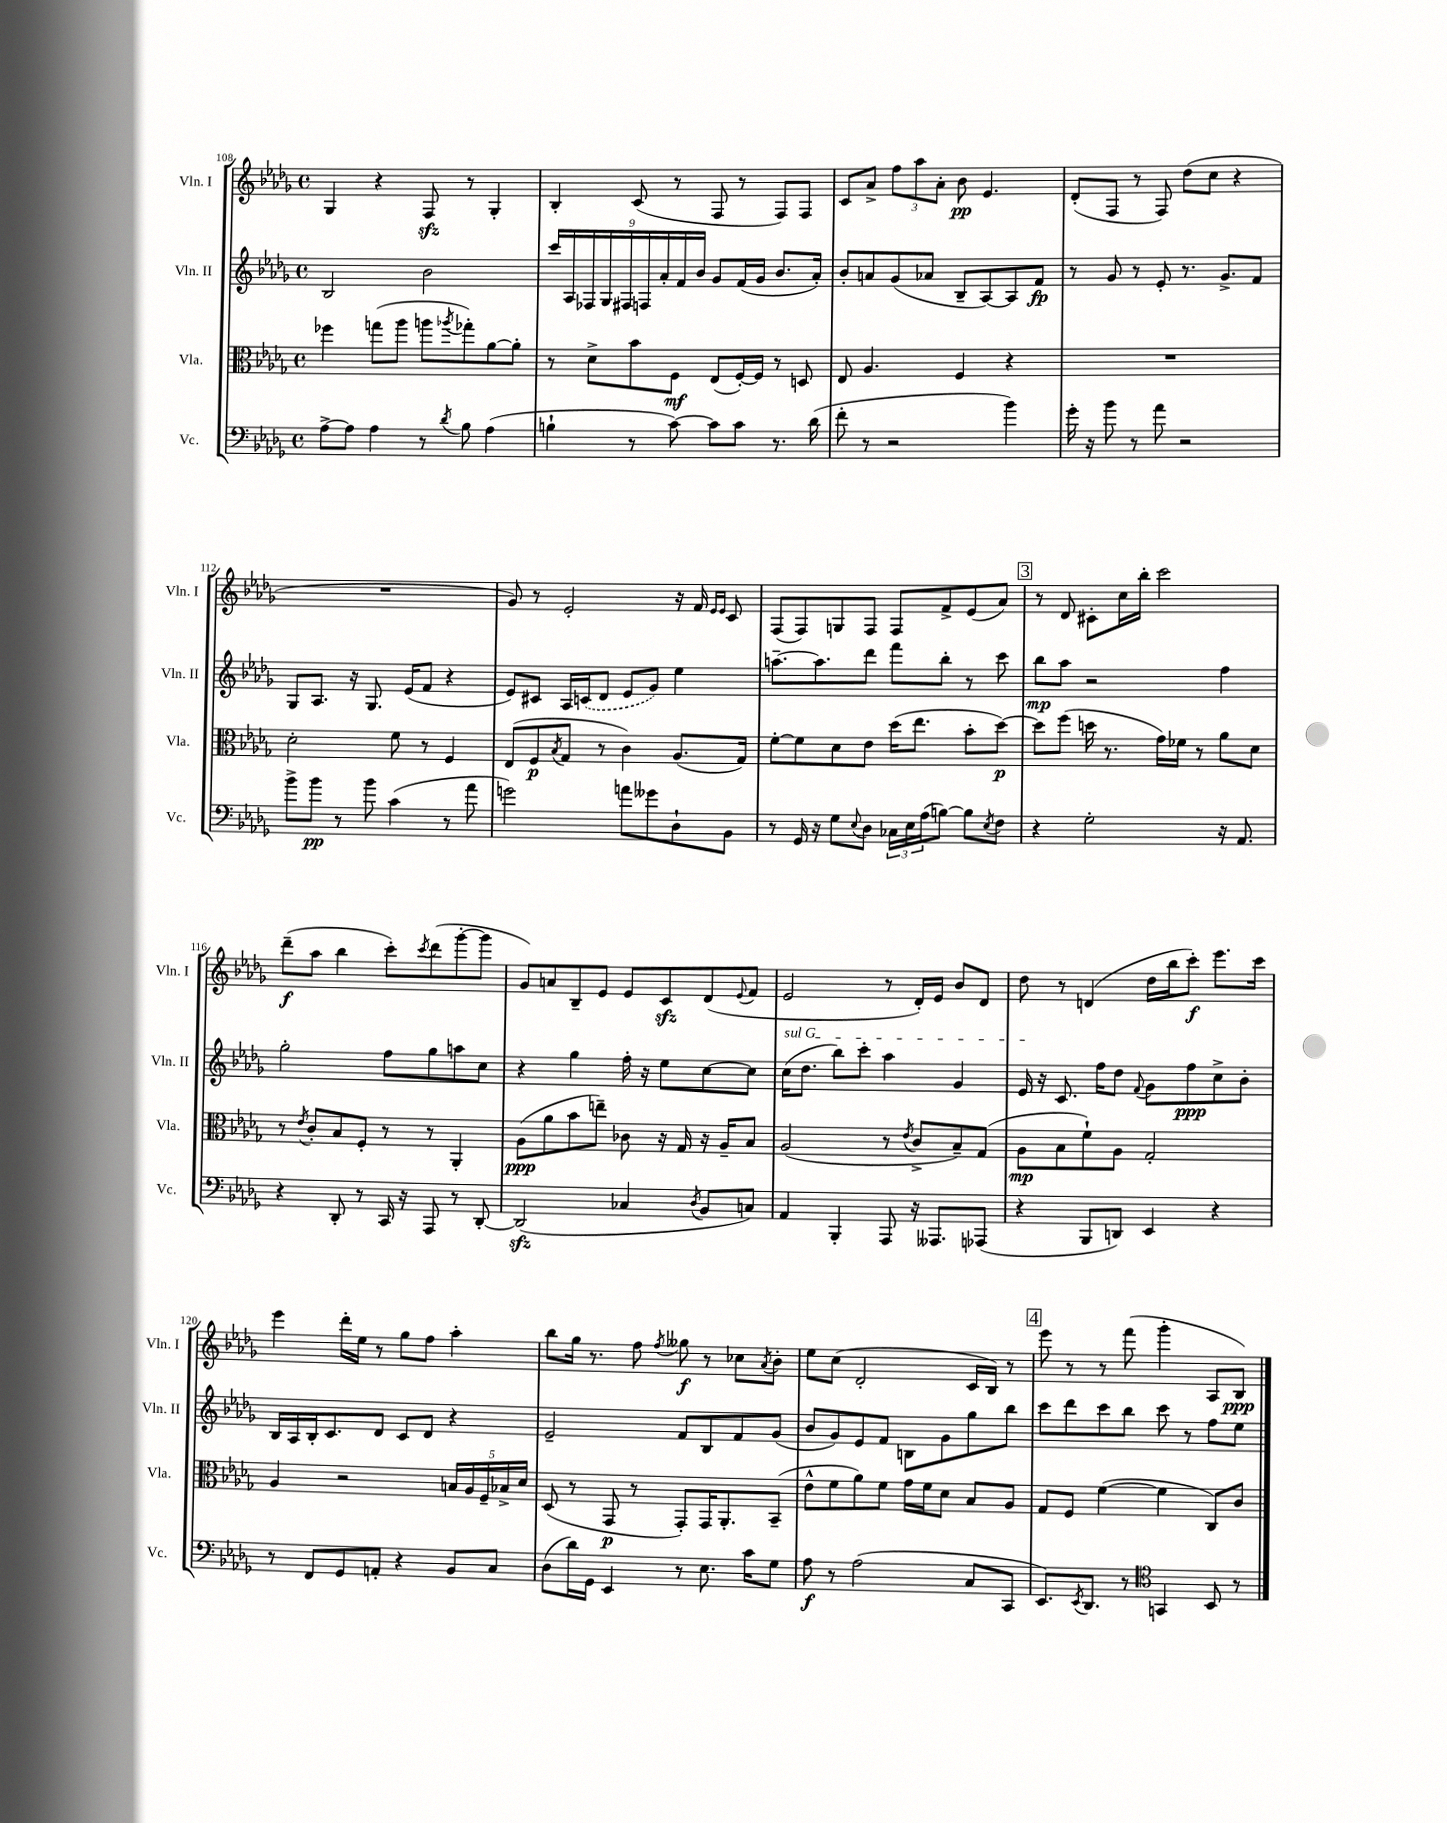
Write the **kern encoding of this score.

**kern	**dynam	**kern	**dynam	**kern	**dynam	**kern	**dynam
*part4	*part4	*part3	*part3	*part2	*part2	*part1	*part1
*staff4	*staff4	*staff3	*staff3	*staff2	*staff2	*staff1	*staff1
*I"Vc.	*	*I"Vla.	*	*I"Vln. II	*	*I"Vln. I	*
*I'Vc.	*	*I'Vla.	*	*I'Vln. II	*	*I'Vln. I	*
*clefF4	*	*clefC3	*	*clefG2	*	*clefG2	*
*k[b-e-a-d-g-]	*	*k[b-e-a-d-g-]	*	*k[b-e-a-d-g-]	*	*k[b-e-a-d-g-]	*
*M4/4	*	*M4/4	*	*M4/4	*	*M4/4	*
*met(c)	*	*met(c)	*	*met(c)	*	*met(c)	*
=108	=108	=108	=108	=108	=108	=108	=108
[8A-^\L	.	4ff-X\	.	2B-/	.	4G-/	.
8A-\J]	.	.	.	.	.	.	.
4A-\	.	(8ggn\L	.	.	.	4r	.
.	.	8aa-\J	.	.	.	.	.
8r	.	8aan\L	.	2b-\	.	8Fzz/	.
8qd-/	.	8qaa-X/	.	.	.	.	.
8B-\	.	8gg-X'\)	.	.	.	8r	.
(4A-\	.	[8a-\	.	.	.	4G-'/	.
.	.	8a-'\J]	.	.	.	.	.
=109	=109	=109	=109	=109	=109	=109	=109
4Bn`\	.	8r	.	18ccc/LL	.	4B-'/	.
.	.	.	.	18A-/	.	.	.
.	.	.	.	18F-X/	.	.	.
.	.	8d-^\L	.	.	.	.	.
.	.	.	.	18G-/	.	.	.
.	.	.	.	18F#X/	.	.	.
8r	.	8b-\	.	.	.	(8c/	.
.	.	.	.	18Fn/	.	.	.
.	.	.	.	18a-'/	.	.	.
[8c\)	.	8F\J	mf	.	.	8r	.
.	.	.	.	18f/	.	.	.
.	.	.	.	18b-/JJ	.	.	.
8c\L]	.	(8E-/L	.	8g-/L	.	8F/	.
8c\J	.	[16F'/L)	.	(16f/L	.	8r	.
.	.	16F/JJ]	.	16g-/JJ	.	.	.
8.r	.	8r	.	8.b-/L	.	8F/L)	.
.	.	8Dn/	.	.	.	8F/J	.
(16d-\	.	.	.	16a-'/Jk)	.	.	.
=110	=110	=110	=110	=110	=110	=110	=110
8f'\	.	8E-/	.	8b-'/L	.	8c/L	.
8r	.	4.A-/	.	8an/	.	8a-^/J	.
2r	.	.	.	(8g-/	.	12ff\L	.
.	.	.	.	.	.	12aa-\	.
.	.	.	.	8a-X/J	.	.	.
.	.	.	.	.	.	12a-'\J	.
.	.	4F/	.	8B-~/L	.	8b-\	pp
.	.	.	.	[8A-/)	.	4.e-/	.
4b-\)	.	4r	.	8A-/]	.	.	.
.	.	.	.	8f/J	fp	.	.
=111	=111	=111	=111	=111	=111	=111	=111
16g-'\	.	1r	.	8r	.	(8d-'/L	.
16r	.	.	.	.	.	.	.
8b-\	.	.	.	8g-/	.	8F/J	.
8r	.	.	.	8r	.	8r	.
8a-\	.	.	.	8e-'/	.	8F/)	.
2r	.	.	.	8.r	.	(8dd-\L	.
.	.	.	.	.	.	8cc\J	.
.	.	.	.	8.g-^/L	.	.	.
.	.	.	.	.	.	4r	.
.	.	.	.	8f/J	.	.	.
!!LO:LB:g=z
=112	=112	=112	=112	=112	=112	=112	=112
8b-^\L	.	2d-'\	.	8G-/L	.	1r	.
8b-\J	pp	.	.	8.A-/J	.	.	.
8r	.	.	.	.	.	.	.
.	.	.	.	16r	.	.	.
8b-\	.	.	.	8.G-/	.	.	.
(4c\	.	8f\	.	.	.	.	.
.	.	.	.	(16e-/KL	.	.	.
.	.	8r	.	8f/J	.	.	.
8r	.	4F/	.	4r	.	.	.
8a-\	.	.	.	.	.	.	.
=113	=113	=113	=113	=113	=113	=113	=113
2gn\)	.	(8E-/L	.	8e-/L)	.	8g-/)	.
.	.	8F/	p	8c#X/J	.	8r	.
.	.	8qB-/	.	.	.	.	.
.	.	8G-/J	.	16A-/LL	.	2e-'/	.
.	.	.	.	(16cn/J	.	.	.
.	.	8r	.	8d-/J	.	.	.
8an\L	.	4c\)	.	8e-/L	.	.	.
8g--X\	.	.	.	8g-/J)	.	.	.
8D-`\	.	(8.A-/L	.	4ee-\	.	16r	.
.	.	.	.	.	.	16f/	.
.	.	.	.	.	.	16qqe-/LL	.
.	.	.	.	.	.	16qqe-/JJ	.
8BB-\J	.	.	.	.	.	8c/	.
.	.	16G-/Jk)	.	.	.	.	.
=114	=114	=114	=114	=114	=114	=114	=114
8r	.	[8f'\L	.	[8.aan~\L	.	(8F/L	.
16GG-/	.	8f\]	.	.	.	8F/)	.
16r	.	.	.	8.aa\]	.	.	.
8G-\L	.	8d-\	.	.	.	8Gn/	.
8qqE-/	.	.	.	.	.	.	.
8D-\J	.	8e-\J	.	8ddd-\J	.	8F/J	.
24C-X\LL	.	(16dd-\KL	.	8fff\L	.	8F/L	.
24E-\	.	.	.	.	.	.	.
.	.	8.ee-\J	.	.	.	.	.
(24A-\J	.	.	.	.	.	.	.
[8Bn\J)	.	.	.	8bb-'\J	.	8f^/	.
8B\L]	.	8b-'\L	.	8r	.	(8e-/	.
8qE-/	.	.	.	.	.	.	.
8F\J	.	[8dd-\J)	p	8ccc\	.	8a-/J)	.
!!LO:REH:place=s1:t=3
=115	=115	=115	=115	=115	=115	=115	=115
4r	.	8dd-\L]	.	8bb-\L	mp	8r	.
.	.	(8ff\J	.	8aa-\J	.	8d-/	.
2G-'\	.	16ddn\	.	2r	.	8c#X'\L	.
.	.	8.r	.	.	.	.	.
.	.	.	.	.	.	16cc\L	.
.	.	.	.	.	.	16bb-'\JJ	.
.	.	16g-\LL)	.	.	.	2ccc\	.
.	.	16f-X\JJ	.	.	.	.	.
.	.	8r	.	.	.	.	.
16r	.	8a-\L	.	4ff\	.	.	.
8.AA-/	.	.	.	.	.	.	.
.	.	8d-\J	.	.	.	.	.
!!LO:LB:g=z
=116	=116	=116	=116	=116	=116	=116	=116
4r	.	8r	.	2gg-'\	.	(8ddd-~\L	f
.	.	8qe-/	.	.	.	.	.
.	.	8c'/L	.	.	.	8aa-\J	.
8DD-'/	.	8B-/	.	.	.	4bb-\	.
8r	.	8F'/J	.	.	.	.	.
16CC/	.	8r	.	8ff\L	.	8ccc'\L)	.
16r	.	.	.	.	.	.	.
.	.	.	.	.	.	8qccc/	.
8AAA-/	.	8r	.	8gg-\	.	(8ddd-\	.
8r	.	4AA-'/	.	8aan\	.	[8ggg-'\	.
[8DD-'/	.	.	.	8cc\J	.	8ggg-\J]	.
=117	=117	=117	=117	=117	=117	=117	=117
(2DD-zz/]	.	(8A-\L	ppp	4r	.	8g-/L)	.
.	.	8a-\	.	.	.	8an/	.
.	.	8b-\	.	4gg-\	.	8B-~/	.
.	.	8een~\J)	.	.	.	8e-/J	.
4C-X/	.	8c-X\	.	16ff'\	.	8e-/L	.
.	.	.	.	16r	.	.	.
.	.	16r	.	8ee-\L	.	8czz/	.
.	.	16G-/	.	.	.	.	.
8qD-/	.	.	.	.	.	.	.
8BB-/L	.	16r	.	[8cc\	.	(8d-/	.
.	.	16A-~/KL	.	.	.	.	.
.	.	.	.	.	.	8qqe-/	.
8Cn/J)	.	8B-/J	.	8cc\J]	.	8f/J	.
=118	=118	=118	=118	=118	=118	=118	=118
!	!	!	!	!LO:TX:a:i:t=sul G	!	!	!
4AA-/	.	(2A-/	.	(16cc\KL	.	2e-/	.
.	.	.	.	8.dd-\J	.	.	.
4BBB-'/	.	.	.	8bb-\L)	.	.	.
.	.	.	.	8ccc'\J	.	.	.
8AAA-/	.	8r	.	4aa-\	.	8r	.
.	.	8qe-/	.	.	.	.	.
16r	.	8c^/L	.	.	.	16d-'/LL)	.
8.AAA--X/L	.	.	.	.	.	16e-/JJ	.
.	.	8B-~/)	.	4g-/	.	8b-/L	.
(8AAA-X/J	.	(8G-/J	.	.	.	8d-/J	.
=119	=119	=119	=119	=119	=119	=119	=119
4r	.	8A-\L	mp	16e-/	.	8dd-\	.
.	.	.	.	16r	.	.	.
.	.	8B-\	.	8.c/	.	8r	.
8BBB-/L	.	8f`\)	.	.	.	(4dn/	.
.	.	.	.	16ff\KL	.	.	.
8DDn/J)	.	8A-\J	.	8dd-\J	.	.	.
.	.	.	.	8qqf/	.	.	.
4EE-/	.	2G-'/	.	8g-\L	.	16dd-\LL	.
.	.	.	.	.	.	16bb-\J	.
.	.	.	.	8ff\	ppp	8ccc'\J)	f
4r	.	.	.	8cc^\	.	8.eee-\L	.
.	.	.	.	8b-'\J	.	.	.
.	.	.	.	.	.	16ccc\Jk	.
!!LO:LB:g=z
=120	=120	=120	=120	=120	=120	=120	=120
8r	.	4A-/	.	16B-/LL	.	4eee-\	.
.	.	.	.	16A-/	.	.	.
8FF/L	.	.	.	16B-'/J	.	.	.
.	.	.	.	8.c/	.	.	.
8GG-/	.	2r	.	.	.	16ddd-'\LL	.
.	.	.	.	.	.	16ee-\JJ	.
8AAn'/J	.	.	.	8d-/J	.	8r	.
4r	.	.	.	8c/L	.	8gg-\L	.
.	.	.	.	8d-/J	.	8ff\J	.
8BB-/L	.	20Bn/LL	.	4r	.	4aa-'\	.
.	.	20A-/	.	.	.	.	.
.	.	20F~/	.	.	.	.	.
8C/J	.	.	.	.	.	.	.
.	.	20B-X^/	.	.	.	.	.
.	.	20d-/JJ	.	.	.	.	.
=121	=121	=121	=121	=121	=121	=121	=121
(8D-\L	.	(8D-/	.	2e-~/	.	8bb-\L	.
16d-\L)	.	8r	.	.	.	16gg-\Jk	.
16GG-\JJ	.	.	.	.	.	8.r	.
4EE-/	.	8GG-/	p	.	.	.	.
.	.	8r	.	.	.	8ff\	.
.	.	.	.	.	.	8qff/	.
8r	.	8GG-'/L)	.	8f/L	.	8gg--X\	f
8.E-\	.	16GG-/K	.	8B-/	.	8r	.
.	.	8.AA-'/	.	.	.	.	.
.	.	.	.	8f/	.	8cc-X\L	.
16c\KL	.	.	.	.	.	.	.
.	.	.	.	.	.	8qa-/	.
8G-\J	.	(8BB-~/J	.	(8g-/J	.	8b-'\J	.
=122	=122	=122	=122	=122	=122	=122	=122
8A-\	f	8e-^^\L	.	8b-/L	.	8ee-\L	.
8r	.	8f\	.	8g-/)	.	(8cc\J	.
(2A-\	.	8a-\)	.	8e-/	.	2d-'/	.
.	.	8f\J	.	8f/J	.	.	.
.	.	16g-\LL	.	8Bn\L	.	.	.
.	.	16f\J	.	.	.	.	.
.	.	8d-\J	.	8g-\	.	.	.
8C/L	.	8B-/L	.	8gg-\	.	16c/LL	.
.	.	.	.	.	.	16B-/JJ)	.
8CC/J	.	8A-/J	.	8bb-\J	.	8r	.
!!LO:REH:place=s1:t=4
=123	=123	=123	=123	=123	=123	=123	=123
8.EE-/L)	.	8G-/L	.	8ccc\L	.	8eee-\	.
.	.	8F/J	.	8ddd-\	.	8r	.
8qEE-/	.	.	.	.	.	.	.
8.DD-/J	.	.	.	.	.	.	.
.	.	([4f\	.	8ccc\	.	8r	.
8r	.	.	.	8bb-\J	.	(8fff\	.
*clefC4	*	*	*	*	*	*	*
4GGn/	.	4f\]	.	8ccc\	.	4ggg-'\	.
.	.	.	.	8r	.	.	.
8BB-/	.	8C/L)	.	8ff\L	.	8A-/L	.
8r	.	8c/J	.	8ee-\J	.	8B-/J)	ppp
==	==	==	==	==	==	==	==
*-	*-	*-	*-	*-	*-	*-	*-
